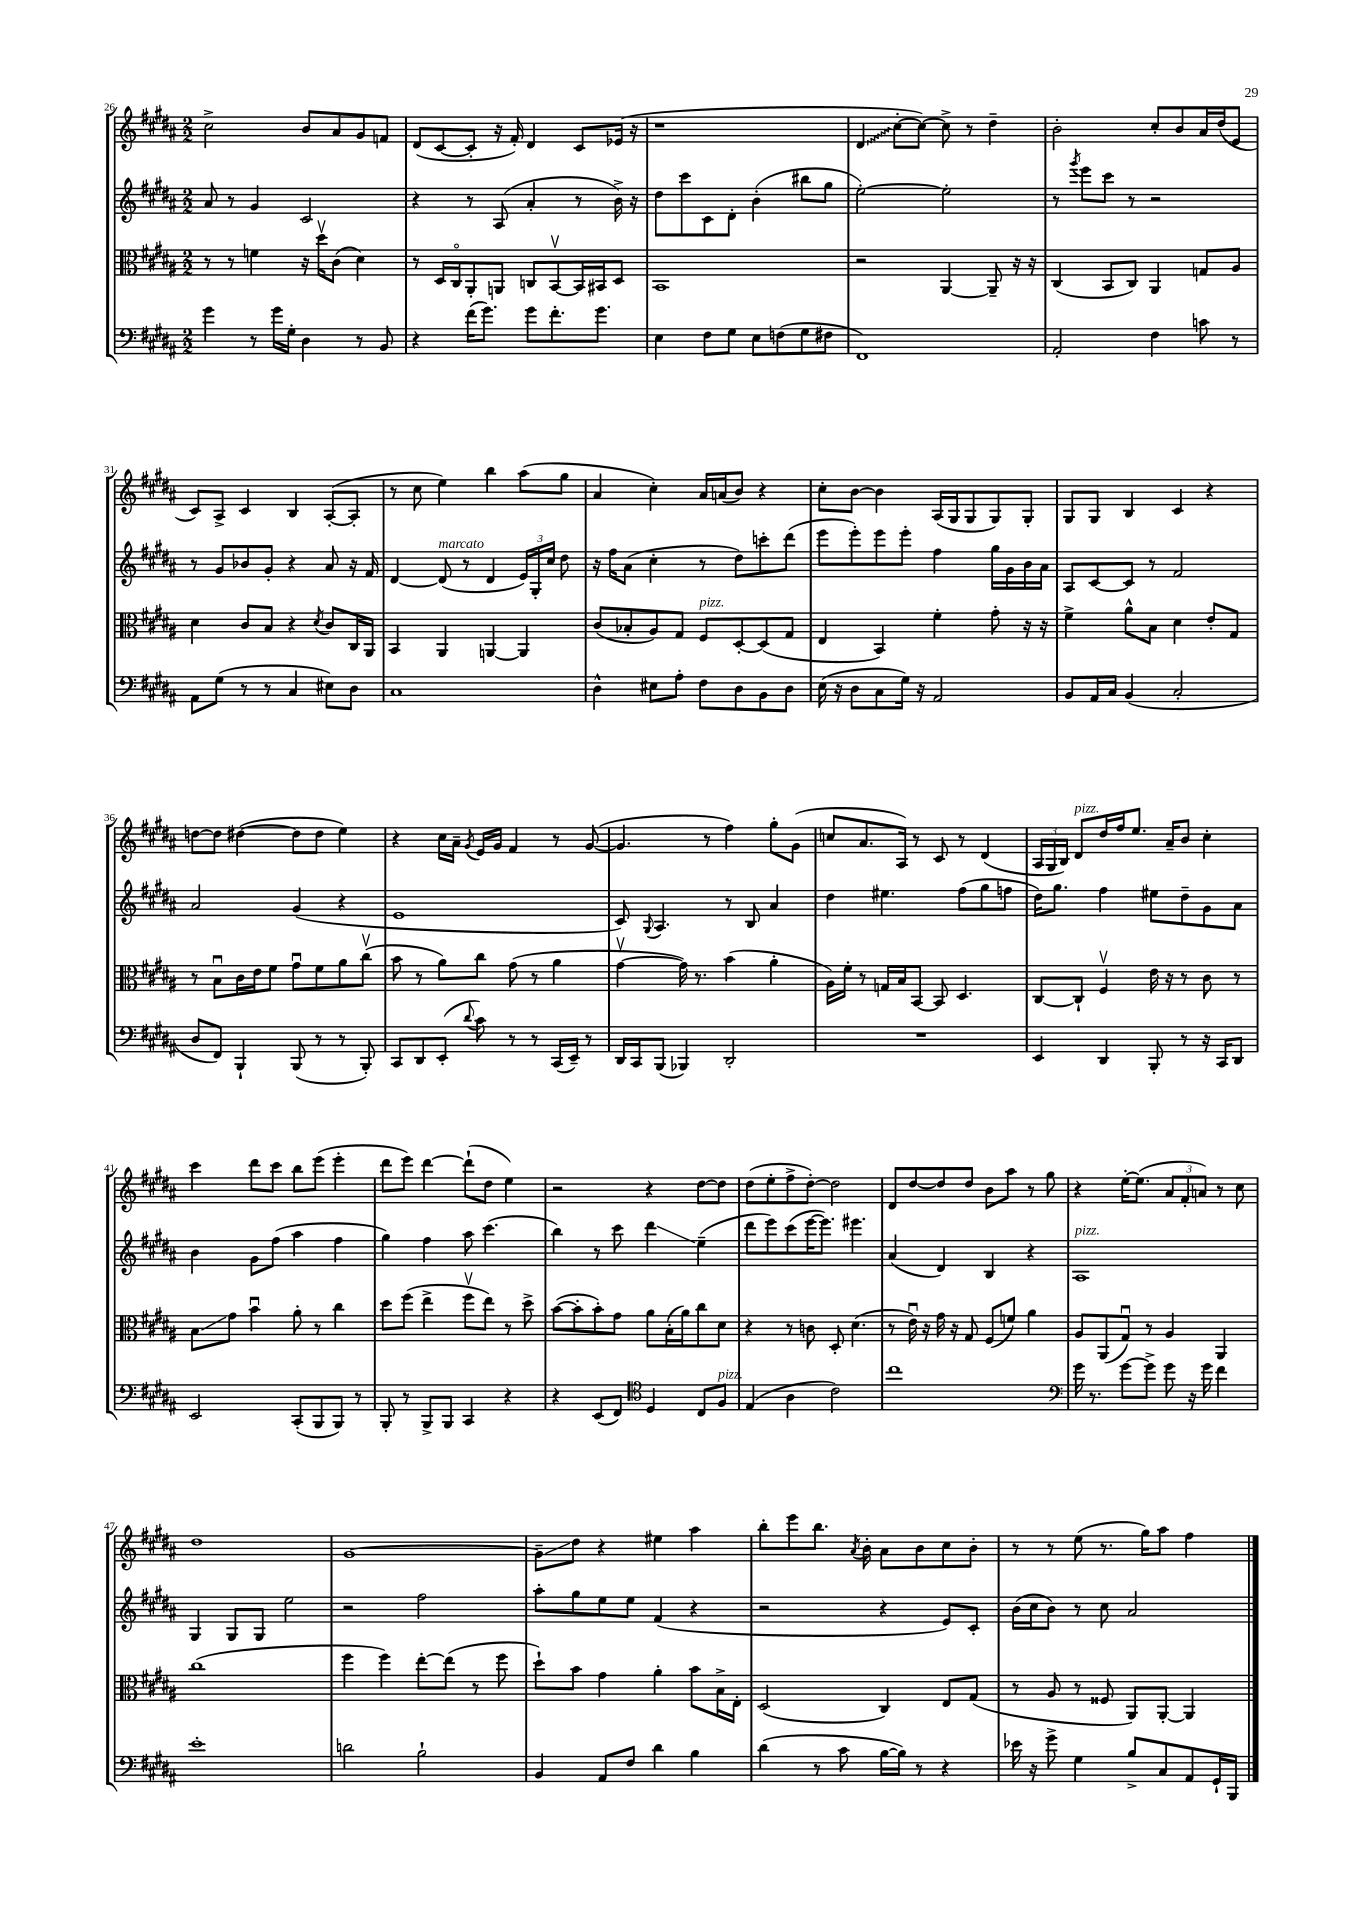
<<
\new StaffGroup <<
\new Staff = "s0" {
    \clef treble \key b \major \numericTimeSignature \time 2/2
    \autoBeamOff cis''2-> b'8[ ais'8 gis'8 f'8] |
    dis'8[( cis'8~ cis'8]-. r16 fis'16-.) dis'4 cis'8[ ees'16]( r16 |
    r1 |
    \once \override Glissando.style = #'zigzag dis'4\glissando cis''8[~-. cis''8]~) cis''8-> r8 dis''4-- |
    b'2-. cis''8[-. b'8 ais'16 dis''16( e'8] |
    cis'8[) ais8]-> cis'4 b4 ais8[~-.( ais8]-. |
    r8 cis''8 e''4) b''4 ais''8[( gis''8] |
    ais'4 cis''4-.) ais'16[ a'16( b'8]) r4 |
    cis''8[-. b'8]~ b'4 ais16[( gis16 gis8 gis8) gis8]-. |
    gis8[ gis8] b4 cis'4 r4 |
    d''8[~ d''8] dis''4~( dis''8[ dis''8] e''4) |
    r4 cis''16[ ais'16]-- \acciaccatura { gis'8 } e'16[ gis'16] fis'4 r8 gis'8~( |
    gis'4. r8 fis''4) gis''8[-. gis'8]( |
    c''8[ ais'8. ais16]) r8 cis'8 r8 dis'4( |
    \tuplet 3/2 { ais16[ gis16 b16]) } dis'8[^\markup { \italic "pizz." } dis''16 fis''16 e''8.] ais'16[-- b'8] cis''4-. |
    cis'''4 dis'''8[ cis'''8] b''8[ e'''8]( e'''4-. |
    dis'''8[ e'''8]) dis'''4~ dis'''8[-!( dis''8] e''4) |
    r2 r4 dis''8[~ dis''8] |
    dis''8[( e''8-. fis''8-> dis''8]~-.) dis''2 |
    dis'8[ dis''8~ dis''8 dis''8] b'8[ ais''8] r8 gis''8 |
    r4 e''16[~-. e''8.]( \tuplet 3/2 { ais'8[ fis'8-. a'8]) } r8 cis''8 |
    dis''1 |
    gis'1~ |
    gis'8[--\glissando dis''8] r4 eis''4 ais''4 |
    b''8[-. e'''8 b''8.] \acciaccatura { ais'8 } b'16-. ais'8[ b'8 cis''8 b'8]-. |
    r8 r8 e''8( r8. gis''16[) ais''8] fis''4 \bar "|." |
}
\new Staff = "s1" {
    \clef treble \key b \major \numericTimeSignature \time 2/2
    \autoBeamOff ais'8 r8 gis'4 cis'2 |
    r4 r8 ais8( ais'4-. r8 b'16->) r16 |
    dis''8[ cis'''8 cis'8 dis'8]-. b'4-.( bis''8[ gis''8] |
    e''2~-.) e''2-. |
    r8 \acciaccatura { gis'''8 } e'''8[ cis'''8] r8 r2 |
    r8 gis'8[ bes'8 gis'8]-. r4 ais'8 r16 fis'16 |
    dis'4~ dis'8^\markup { \italic "marcato" }( r8 dis'4 \tuplet 3/2 { e'16[) gis16-. cis''16] } dis''8 |
    r16 fis''16[ ais'8]( cis''4-. r8 dis''8[) c'''8-. dis'''8]( |
    e'''8[ e'''8-.) e'''8 e'''8]-. fis''4 gis''16[ gis'16 b'16 ais'16] |
    ais8[ cis'8~ cis'8] r8 fis'2 |
    ais'2 gis'4( r4 |
    e'1 |
    cis'8) \appoggiatura { gis8 } ais4. r8 b8 ais'4 |
    dis''4 eis''4. fis''8[( gis''8 f''8] |
    dis''16[) gis''8.] fis''4 eis''8[ dis''8-- gis'8 ais'8] |
    b'4 gis'8[ fis''8]( ais''4 fis''4 |
    gis''4) fis''4 ais''8 cis'''4.( |
    b''4) r8 cis'''8 dis'''4\glissando e''4--( |
    dis'''8[ e'''8) cis'''8( e'''16~ e'''8.]) eis'''4. |
    ais'4( dis'4) b4 r4 |
    ais1^\markup { \italic "pizz." } |
    gis4 gis8[ gis8] e''2 |
    r2 fis''2 |
    ais''8[-. gis''8 e''8 e''8] fis'4( r4 |
    r2 r4 e'8[) cis'8]-. |
    b'16[( cis''16 b'8]) r8 cis''8 ais'2 \bar "|." |
}
\new Staff = "s2" {
    \clef alto \key b \major \numericTimeSignature \time 2/2
    \autoBeamOff r8 r8 f'4 r16 dis''16[\upbow cis'8]( dis'4) |
    r8 dis16[ cis16\flageolet ais,8-. a,8] c8[ b,8~\upbow b,16 bis,16 dis8] |
    b,1 |
    r2 ais,4~ ais,8-- r16 r16 |
    cis4( b,8[ cis8]) ais,4 g8[ ais8] |
    dis'4 cis'8[ b8] r4 \acciaccatura { dis'8 } cis'8[ cis16 ais,16] |
    b,4 ais,4 a,4~ a,4 |
    cis'8[( bes8-. ais8) gis8] fis8[^\markup { \italic "pizz." } dis8~-. dis8( gis8] |
    e4 b,4) fis'4-. gis'8-. r16 r16 |
    fis'4-> ais'8[-^ b8] dis'4 e'8[-. gis8] |
    r8 b8[\downbow cis'16 e'16 fis'8] gis'8[\downbow fis'8 ais'8 cis''8]\upbow( |
    b'8 r8 ais'8[) cis''8] gis'8( r8 ais'4 |
    gis'4~\upbow gis'16) r8. b'4( ais'4-. |
    ais16[) fis'16]-. r8 g16[ b16 b,8]~ b,8 dis4. |
    cis8[~ cis8]-! fis4\upbow e'16 r16 r8 cis'8 r8 |
    b8[\glissando gis'8] b'4\downbow ais'8-. r8 cis''4 |
    dis''8[ fis''8]( e''4-> fis''8[\upbow e''8]) r8 dis''8-> |
    b'8[~( b'8-. b'8-.) gis'8] ais'8[ b16-.( ais'16) cis''8 dis'8] |
    r4 r8 c'8 dis8-. dis'4.( |
    r8 e'16\downbow) r16 gis'16 r16 gis8 fis8[( f'8]) ais'4 |
    ais8[ ais,8( gis8]\downbow) r8 ais4 ais,4 |
    cis''1( |
    fis''4 fis''4) e''8[~-. e''8]( r8 fis''8 |
    dis''8[-!) b'8] gis'4 ais'4-. b'8[ b16-> e16]-. |
    dis2( cis4) e8[ gis8]( |
    r8 ais8 r8 fisis8 ais,8[) ais,8]~-. ais,4 \bar "|." |
}
\new Staff = "s3" {
    \clef bass \key b \major \numericTimeSignature \time 2/2
    \autoBeamOff gis'4 r8 gis'16[ gis16]-. dis4 r8 b,8 |
    r4 fis'16[( gis'8.]) gis'8[ fis'8.-. gis'8.] |
    e4 fis8[ gis8] e8[ f8( gis8 fis8] |
    fis,1) |
    ais,2-. fis4 c'8 r8 |
    ais,8[ gis8]( r8 r8 cis4 eis8[) dis8] |
    cis1 |
    dis4-^ eis8[ ais8]-. fis8[ dis8 b,8 dis8] |
    e16( r16 dis8[ cis8 gis16]) r16 ais,2 |
    b,8[ ais,16 cis16] b,4( cis2-. |
    dis8[ fis,8]) b,,4-! b,,8( r8 r8 b,,8-.) |
    cis,8[ dis,8 e,8]-.( \appoggiatura { dis'8 } cis'8) r8 r8 cis,16[( e,16]--) r8 |
    dis,16[ cis,16 b,,8]( bes,,4) dis,2-. |
    R1 |
    e,4 dis,4 b,,8-. r8 r16 cis,16[ dis,8] |
    e,2 cis,8[-.( b,,8 b,,8]) r8 |
    b,,8-. r8 b,,8[-> b,,8] cis,4 r4 |
    r4 e,8[( fis,8]) \clef tenor dis4 cis8[ fis8]^\markup { \italic "pizz." } |
    e4( ais4 cis'2) |
    cis''1 |
    \clef bass gis'16 r8. gis'8[~ gis'8]-> gis'8 r16 gis'16 fis'4 |
    e'1-. |
    d'2 b2-! |
    b,4 ais,8[ fis8] dis'4 b4 |
    dis'4( r8 cis'8 b16[~ b16]) r8 r4 |
    ees'16 r16 gis'8-> gis4 b8[-> cis8 ais,8 gis,16-! b,,16] \bar "|." |
}
>>
>>
\layout { \context { \Score currentBarNumber = #26 } }
